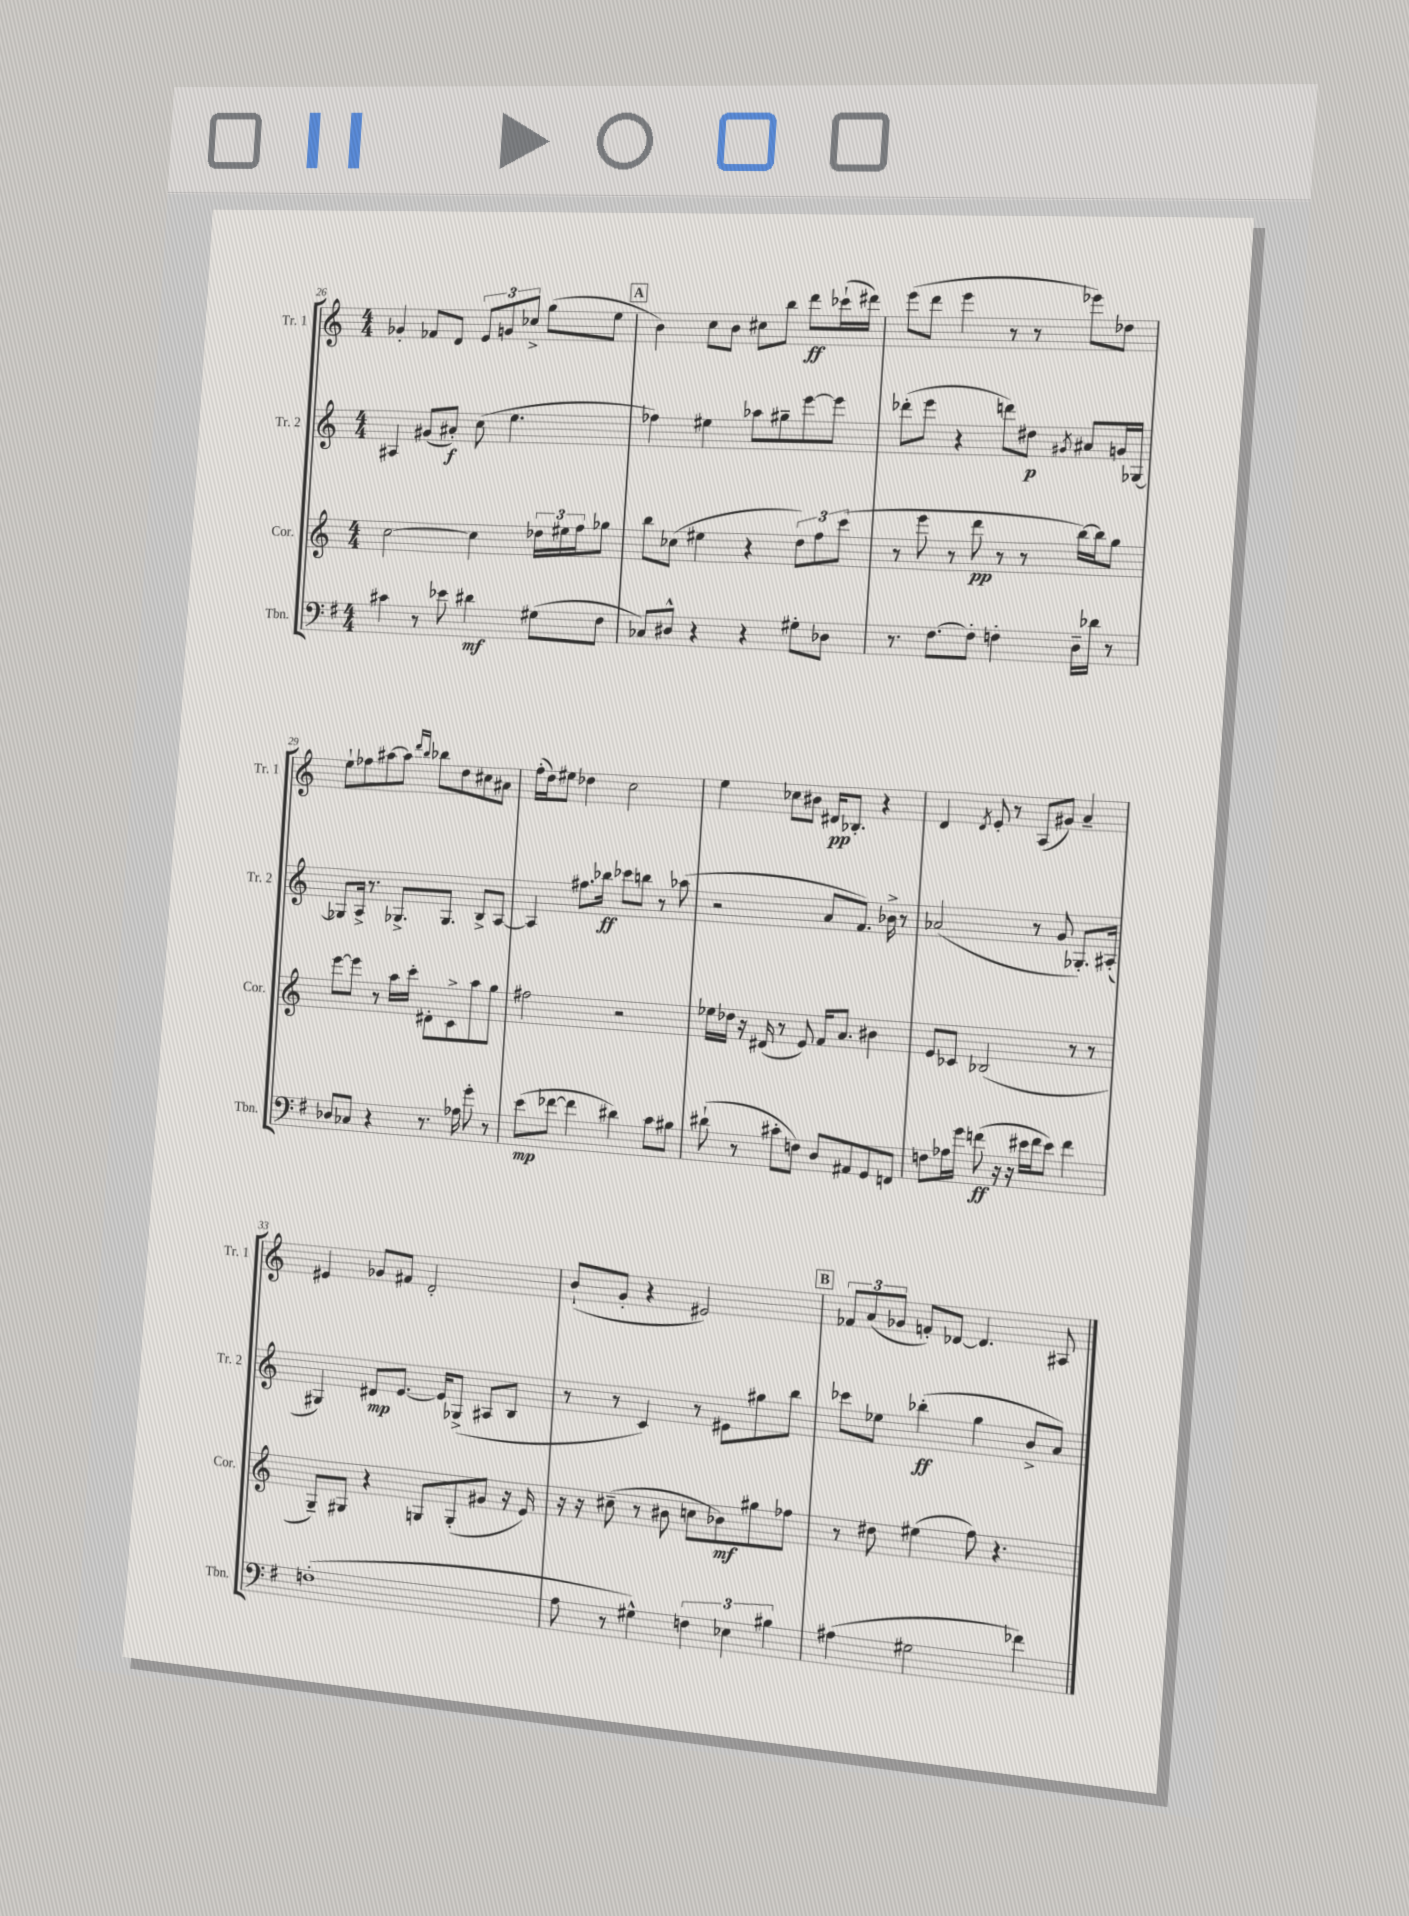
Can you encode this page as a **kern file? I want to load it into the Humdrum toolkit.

**kern	**kern	**kern	**kern
*staff4	*staff3	*staff2	*staff1
*clefF4	*clefG2	*clefG2	*clefG2
*k[f#]	*k[]	*k[]	*k[]
*M4/4	*M4/4	*M4/4	*M4/4
4c#	[2cc	4A#	4g-'
8r	.	(8g#	8f-
8e-	.	8a#')	8d
4d#	4cc]	(8cc	12e
.	.	.	12g
.	.	4.ee	.
.	.	.	12cc-^
(8G#	24dd-	.	(8gg
.	24ee#	.	.
.	24ff	.	.
8F#	8gg-	.	8ee
=	=	=	=
8C-)	8bb	4ff-)	4b)
8D#^^	(8cc-	.	.
4r	4ee#	4ee#	8cc
.	.	.	8b
4r	4r	8aa-	8cc#
.	.	8gg#~	8bb
8G#'	12dd)	[8eee	8ddd
.	12ff	.	.
8D-	.	8eee]	(16ccc-`
.	(12ccc	.	.
.	.	.	16ddd#)
=	=	=	=
8.r	8r	(8ddd-'	(8eee
.	8eee	8eee	8ddd
[8.F#	.	.	.
.	8r	4r	4eee
8F#']	8ddd	.	.
4F'	8r	8ddd)	8r
.	8r	8dd#	8r
.	.	8qg#	.
16D~	[16bb)	8a#	8eee-)
16d-	16bb]	.	.
8r	8gg	16g	8dd-
.	.	[16G-	.
=	=	=	=
8D-	[8eee	8G-]	8ee`
8C-	8eee]	16A^	8ff-
.	.	8.r	.
4r	8r	.	[8aa#
.	16aa	8.G-^	8aa#]
.	16ccc'	.	.
.	.	.	16qqddd
.	.	.	16qqbb
8.r	8d#'	.	8bb-
.	.	8.G-	.
.	8c^	.	8dd
16A-	.	.	.
8g'	8aa	8B^	8cc#
8r	8gg	[8A	8a#
=	=	=	=
(8e	2ff#	4A]	(16ff'
.	.	.	16dd)
[8f-	.	.	8ee#
4f-]	.	8.ff#	4dd-
.	.	16bb-	.
4d#)	2r	8ccc-	2cc
.	.	8bb	.
8c	.	8r	.
8B#	.	(8aa-	.
=	=	=	=
(8d#`	16ee-	2r	4ee
.	16dd-	.	.
8r	16r	.	.
.	(16d#	.	.
8c#'	8r	.	8cc-
8F)	8e)	.	8b#
8D	16f	8a	16d#
.	8.a	.	8.B-'
8AA#	.	8.f)	.
8GG	4b#	.	4r
.	.	16b-^	.
8FF	.	8r	.
=	=	=	=
8F	8e	(2a-	4d
16A-	8c-	.	.
16g	.	.	.
.	.	.	8qd
(8f	(2B-	.	8e'
16r	.	.	8r
16r	.	.	.
16e#	.	8r	(8A
16f	.	.	.
8e#)	.	8g	8g#)
4f	8r	8.G-')	4a~
.	8r	.	.
.	.	(16A#'	.
=	=	=	=
(1F'	8G~)	4G#)	4e#
.	8G#	.	.
.	4r	8d#	8g-
.	.	[8.e	8f#
.	8G	.	2d'
.	.	16e]	.
.	(8G'	(8G-^	.
.	8g#	8A#	.
.	16r	8B	.
.	16e)	.	.
=	=	=	=
8A	16r	8r	(8b`
.	16r	.	.
8r	(8cc#~	8r	8g'
4G#^^)	8r	4c)	4r
.	8b#	.	.
6F	8cc	8r	2e#)
.	8b-)	8e#	.
6E-	.	.	.
.	8gg#	8gg#	.
6B#	.	.	.
.	8ff-	8bb	.
=	=	=	=
(4A#	8r	8ccc-	12f-
.	.	.	(12a
.	8dd#	8ee-	.
.	.	.	12g-
2G#	(4ee#	(4bb-'	8f')
.	.	.	[8d-
.	8ff)	4gg	4.d-]
.	4.r	.	.
4f-)	.	8b^	.
.	.	8a)	8A#
==	==	==	==
*-	*-	*-	*-
